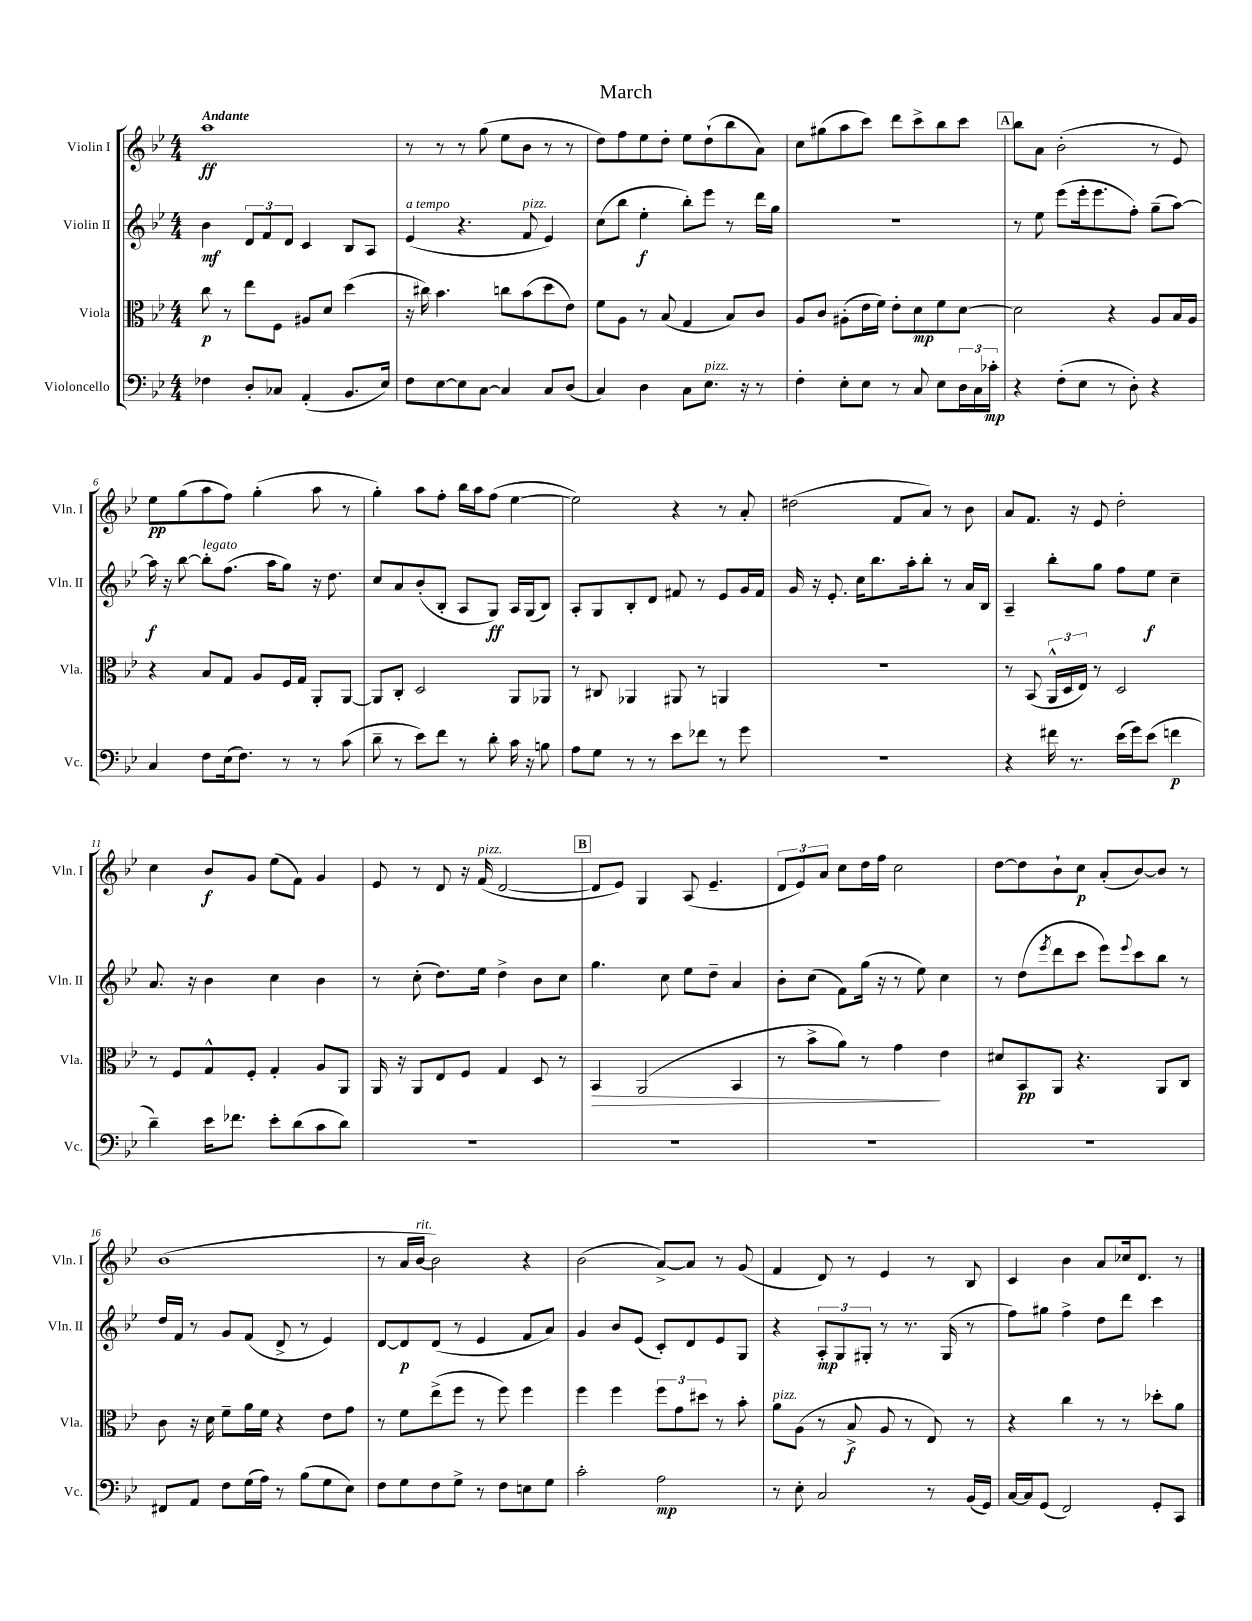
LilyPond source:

\header { title = "March" }
<<
\new StaffGroup <<
\new Staff = "s0" \with { instrumentName = "Violin I" shortInstrumentName = "Vln. I" } {
    \clef treble \key bes \major \numericTimeSignature \time 4/4 \tempo "Andante"
    a''1\ff |
    r8 r8 r8 g''8( ees''8 bes'8 r8 r8 |
    d''8) f''8 ees''8 d''8-. ees''8 d''8-!( bes''8 a'8) |
    c''8 gis''8( a''8 c'''8) d'''8 c'''8-> bes''8 c'''8 |
    \mark \markup { \box "A" } bes''8 a'8 bes'2-.( r8 ees'8) |
    ees''8\pp g''8( a''8 f''8) g''4-.( a''8 r8 |
    g''4-.) a''8 f''8-. bes''16 a''16 f''8( ees''4~ |
    ees''2) r4 r8 a'8-. |
    dis''2( f'8 a'8) r8 bes'8 |
    a'8 f'8. r16 ees'8 d''2-. |
    c''4 bes'8\f g'8 ees''8( f'8) g'4 |
    ees'8 r8 d'8 r16 f'16^\markup { \italic "pizz." }( d'2~ |
    \mark \markup { \box "B" } d'8 ees'8) g4 a8( ees'4.-- |
    \tuplet 3/2 { d'8 ees'8) a'8 } c''8 d''16 f''16 c''2 |
    d''8~ d''8 bes'8-! c''8\p a'8-.( bes'8~) bes'8 r8 |
    bes'1( |
    r8 a'16 bes'16~^\markup { \italic "rit." } bes'2) r4 |
    bes'2( a'8~->) a'8 r8 g'8( |
    f'4 d'8) r8 ees'4 r8 bes8 |
    c'4 bes'4 a'8 ces''16 d'8. r8 \bar "|." |
}
\new Staff = "s1" \with { instrumentName = "Violin II" shortInstrumentName = "Vln. II" } {
    \clef treble \key bes \major \numericTimeSignature \time 4/4
    bes'4\mf \tuplet 3/2 { d'8 f'8 d'8 } c'4 bes8 a8 |
    ees'4^\markup { \italic "a tempo" }( r4. f'8^\markup { \italic "pizz." } ees'4) |
    c''8( bes''8 ees''4-.\f bes''8-.) ees'''8 r8 d'''16 g''16 |
    R1 |
    \mark \markup { \box "A" } r8 ees''8 ees'''8( ees'''16-. ees'''8. f''8-.) g''8--( a''8~) |
    a''16\f r16 bes''8~ bes''8-.^\markup { \italic "legato" } f''8.( a''16 g''8) r16 d''8. |
    c''8 a'8 bes'8-.( bes8-. a8 g8\ff) a16 g16( bes8) |
    a8-. g8 bes8-. d'8 fis'8 r8 ees'8 g'16 fis'16 |
    g'16 r16 ees'8.-. c''16 bes''8. a''16-. bes''8-. r8 a'16 bes16 |
    a4-- bes''8-. g''8 f''8 ees''8\f c''4-- |
    a'8. r16 bes'4 c''4 bes'4 |
    r8 c''8-.( d''8.) ees''16 d''4-> bes'8 c''8 |
    \mark \markup { \box "B" } g''4. c''8 ees''8 d''8-- a'4 |
    bes'8-. c''8( f'8) g''16( r16 r8 ees''8) c''4 |
    r8 d''8( \acciaccatura { ees'''8 } d'''8 c'''8 ees'''8) \appoggiatura { ees'''8 } c'''8 bes''8 r8 |
    d''16 f'16 r8 g'8 f'8( d'8-> r8 ees'4) |
    d'8~ d'8\p d'8( r8 ees'4 f'8 a'8) |
    g'4 bes'8 ees'8( c'8-.) d'8 ees'8 g8 |
    r4 \tuplet 3/2 { a8-.\mp g8 gis8-. } r8 r8. gis16( r8 |
    f''8) gis''8 f''4-> d''8 d'''8 c'''4 \bar "|." |
}
\new Staff = "s2" \with { instrumentName = "Viola" shortInstrumentName = "Vla." } {
    \clef alto \key bes \major \numericTimeSignature \time 4/4
    c''8\p r8 ees''8 f8 ais8 d'8 d''4( |
    r16 cis''16) bes'4. c''8 bes'8( d''8 ees'8) |
    f'8 a8 r8 bes8( g4 bes8) c'8 |
    a8 c'8 ais8-.( ees'16 f'16) ees'8-. d'8\mp f'8 d'8~ |
    \mark \markup { \box "A" } d'2 r4 a8 bes16 a16 |
    r4 bes8 g8 a8 f16 g16 a,8-. a,8~ |
    a,8 c8-. d2 a,8 aes,8 |
    r8 cis8 aes,4 ais,8 r8 a,4 |
    R1 |
    r8 bes,8( \tuplet 3/2 { a,16-^ d16 ees16) } r8 d2 |
    r8 f8 g8-^ f8-. g4-. a8 a,8 |
    a,16 r16 a,8 ees8 f8 g4 d8 r8 |
    \mark \markup { \box "B" } bes,4\> a,2( bes,4 |
    r8 bes'8-> a'8) r8 g'4\! ees'4 |
    dis'8 bes,8\pp a,8 r4. a,8 c8 |
    c'8 r16 d'16 f'8-- a'16 f'16 r4 ees'8 g'8 |
    r8 f'8 ees''8->( f''8 r8 f''8) f''4 |
    f''4 f''4 \tuplet 3/2 { f''8 g'8 dis''8 } r8 bes'8-. |
    a'8^\markup { \italic "pizz." } a8( r8 bes8->\f a8 r8 ees8) r8 |
    r4 c''4 r8 r8 des''8-. a'8 \bar "|." |
}
\new Staff = "s3" \with { instrumentName = "Violoncello" shortInstrumentName = "Vc." } {
    \clef bass \key bes \major \numericTimeSignature \time 4/4
    fes4 d8-. ces8 a,4-.( bes,8. ees16) |
    f8 ees8~ ees8 c8~ c4 c8 d8( |
    c4) d4 c8 ees8.^\markup { \italic "pizz." } r16 r8 |
    f4-. ees8-. ees8 r8 c8 ees8 \tuplet 3/2 { d16 c16 ces'16-.\mp } |
    \mark \markup { \box "A" } r4 f8-.( ees8 r8 d8-.) r4 |
    c4 f8 ees16( f8.) r8 r8 c'8( |
    d'8-- r8 ees'8) f'8 r8 d'8-. c'16 r16 b8 |
    a8 g8 r8 r8 ees'8 fes'8 r8 g'8 |
    R1 |
    r4 fis'16 r8. ees'16( g'16) ees'8( f'4\p |
    d'4--) ees'16 fes'8. ees'8-. d'8( c'8 d'8) |
    R1 |
    \mark \markup { \box "B" } R1 |
    R1 |
    R1 |
    fis,8 a,8 f8 g16( a16) r8 bes8( g8 ees8) |
    f8 g8 f8 g8-> r8 f8 e8 g8 |
    c'2-. a2\mp |
    r8 ees8-. c2 r8 bes,16( g,16) |
    c16~ c16 g,8( f,2) g,8-. c,8 \bar "|." |
}
>>
>>
